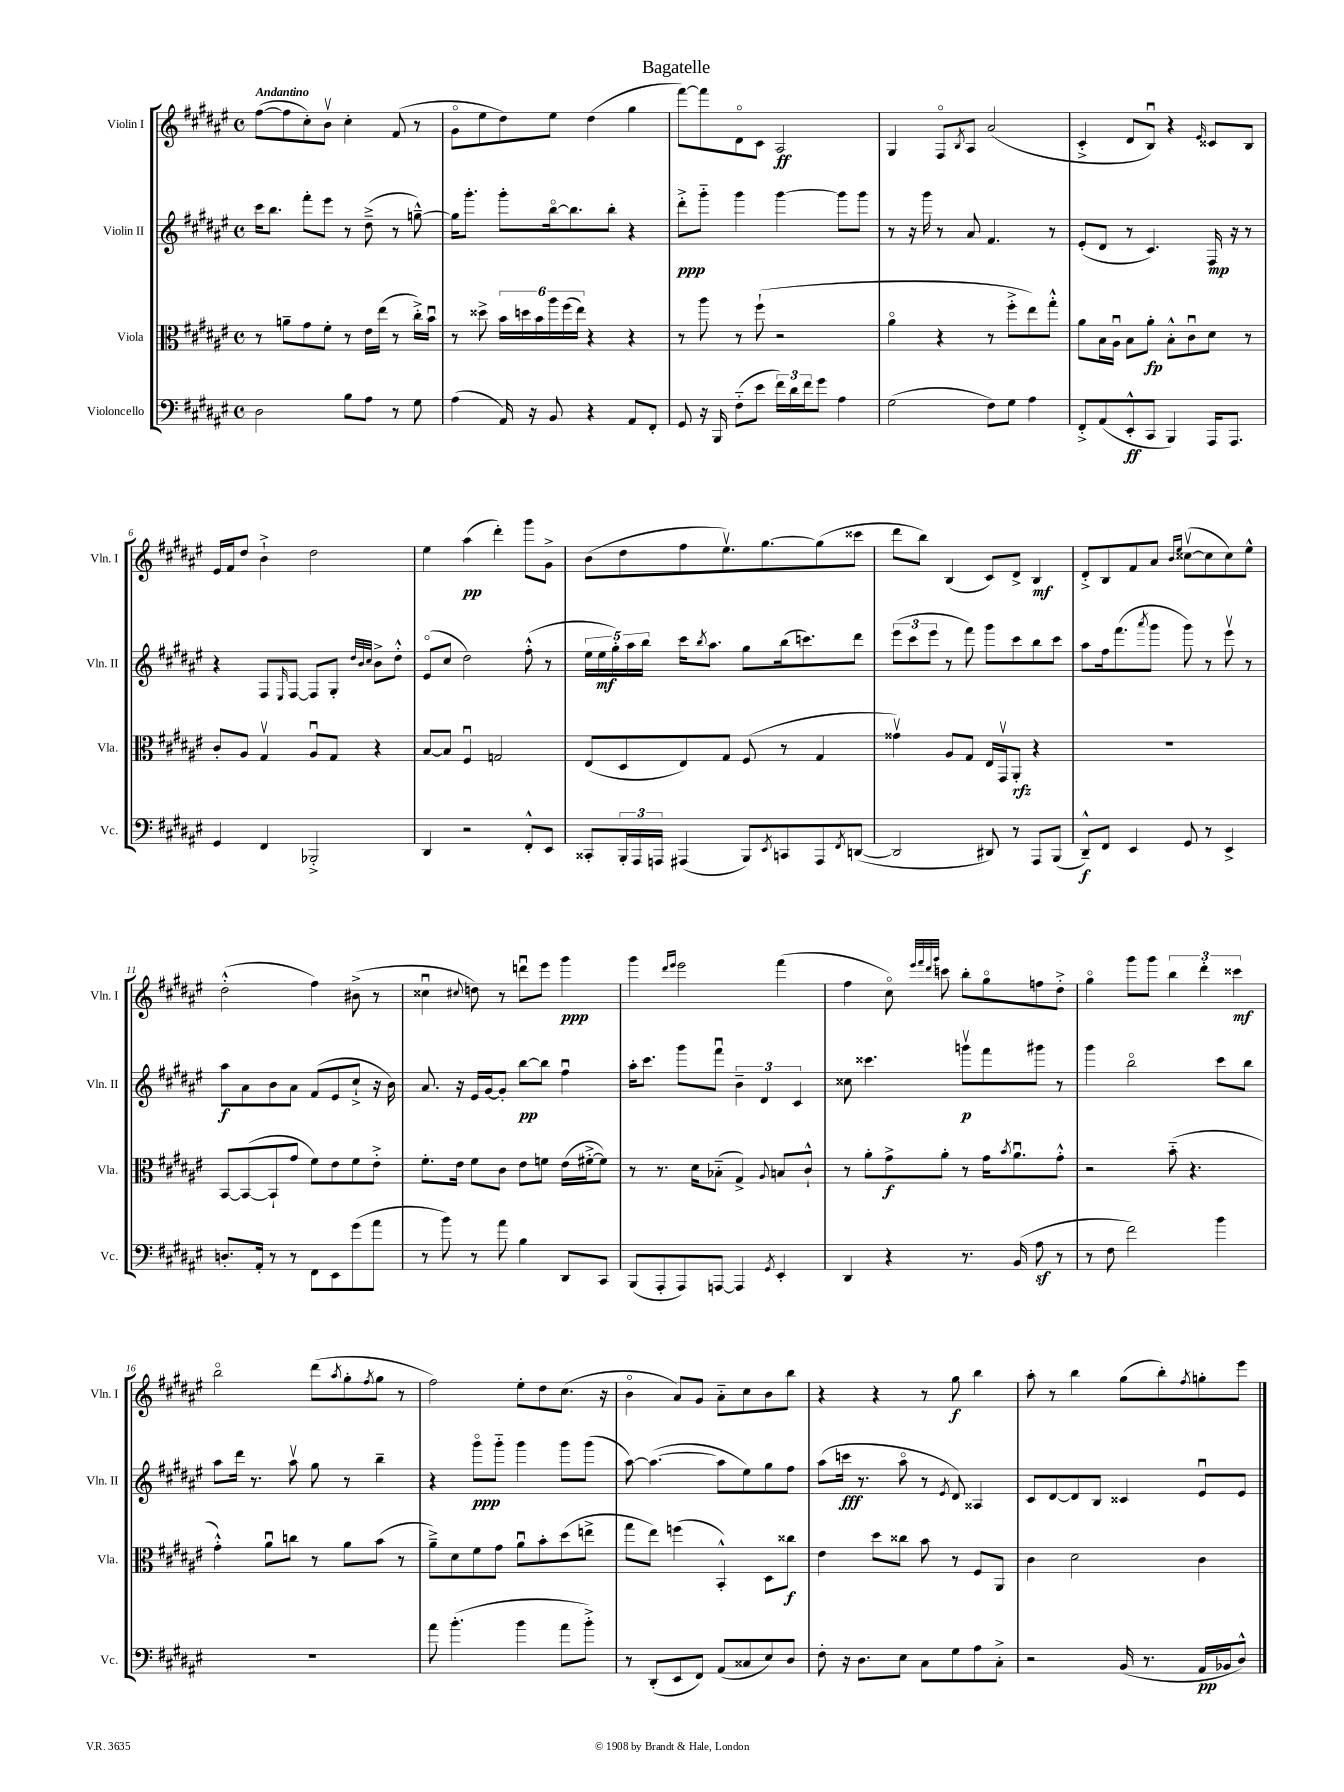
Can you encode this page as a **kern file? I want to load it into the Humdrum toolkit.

**kern	**kern	**kern	**kern
*staff4	*staff3	*staff2	*staff1
*clefF4	*clefC3	*clefG2	*clefG2
*k[f#c#g#d#a#e#]	*k[f#c#g#d#a#e#]	*k[f#c#g#d#a#e#]	*k[f#c#g#d#a#e#]
*M4/4	*M4/4	*M4/4	*M4/4
*met(c)	*met(c)	*met(c)	*met(c)
2D#	8r	16ccc#	([8ff#
.	.	8.bb	.
.	8a~	.	8ff#]
.	8g#	8fff#'	8cc#')
.	8f#'	8eee#	8bv
8B	8r	8r	4cc#'
8A#	16e#	(8dd#~^	.
.	(16ee#	.	.
8r	8r	8r	(8f#
8G#	16cc#'^)	[8gg~^^)	8r
.	16bu	.	.
=	=	=	=
(4A#	8r	16gg]	8g#o
.	.	8.ggg#'	.
.	8dd##^	.	8ee#
16AA#)	24b	8ggg#'	8dd#)
.	24dd	.	.
16r	.	.	.
.	24b	.	.
8BB	24aa#	[16bbo	8ee#
.	(24ff#	.	.
.	.	8.bb]	.
.	24ee#)	.	.
4r	4r	.	(4dd#
.	.	8bb'	.
8AA#	4r	4r	4gg#
8FF#'	.	.	.
=	=	=	=
8GG#	8r	8ddd#'^	[8fff#)
16r	8aa#	8ggg#'~	8fff#]
16BBB	.	.	.
(8F#'~	8r	4ggg#	8d#o
8e#	(8ff#`	.	8c#
24f#)	2r	[4ggg#	2A#
24d#	.	.	.
24f#	.	.	.
8g#	.	.	.
4A#	.	8ggg#]	.
.	.	8ggg#	.
=	=	=	=
(2G#	4a#o	8r	4G#
.	.	16r	.
.	.	16ggg#	.
.	4r	8r	8F#o
.	.	.	8qB
.	.	8a#	8A#
8F#)	8r	4.f#	(2a#
8G#	8ff#'^	.	.
4A#	8ee#)	.	.
.	8gg#'^^	8r	.
=	=	=	=
8FF#'^	8a#	(8e#'	4c#'^
(8AA#	16B	8d#	.
.	16A#u	.	.
8EE#'^^	8B	8r	8d#
8CC#	8a#'	4.c#)	8Bu)
4BBB)	8B'^^	.	4r
.	8c#u	.	.
.	.	.	16qqe#
16AAA#	8d#	16F#	8c##
8.AAA#	.	16r	.
.	8r	8r	8B
=	=	=	=
4GG#	8c#'	4r	16e#
.	.	.	16f#
.	8A#	.	8dd#
4FF#	4G#v	8F#	4b`^
.	.	16qqE#	.
.	.	[8F#	.
2BBB-'^	8A#u	8F#]	2dd#
.	8G#	8G#'	.
.	.	32qqdd#	.
.	.	32qqb	.
.	.	32qqcc#	.
.	4r	8b^	.
.	.	8dd#'^^	.
=	=	=	=
4DD#	[8B	(8e#o	4ee#
.	8B]	8cc#	.
2r	4F#u	2dd#)	(4aa#
.	2G	.	4ddd#')
8FF#'^^	.	(8ff#'^^	8ggg#
8EE#	.	8r	8g#^
=	=	=	=
8CC##'	(8E#	20ee#	(8b
.	.	20ee#	.
.	.	20gg#')	.
24BBB'	8D#	.	8dd#
.	.	20aa#	.
24AAA#	.	.	.
.	.	20bb	.
24AAA	.	.	.
(4AAA#	8E#)	16ccc#	8ff#
.	.	8qbb	.
.	.	8.aa#	.
.	8G#	.	8.ee#v)
8BBB)	(8F#	8gg#	.
.	.	.	[8.gg#
8qEE#	.	.	.
8CC	8r	(16bb	.
.	.	8.ccc)	.
8AAA#	4G#	.	(8gg#]
8qFF#	.	.	.
([8DD	.	8ddd#	8ccc##
=	=	=	=
2DD]	4g##v)	(12eee#	8ddd#
.	.	12ccc#	.
.	.	.	8bb)
.	.	12eee#	.
.	8A#	8r	(4B
.	8G#	8fff#)	.
8DD#)	16E#	8ggg#	8c#)
.	16GG#v	.	.
8r	8AA#'	8ccc#	8d#^
8AAA#	4r	8bb	4B
(8BBB	.	8ccc#	.
=	=	=	=
8DD#~^^)	1r	8aa#	8d#'^
8FF#	.	16ff#	8B
.	.	(8.fff#	.
4EE#	.	.	8f#
.	.	8qaaa#	.
.	.	8ggg#	8a#
.	.	.	16qqb
.	.	.	16qqee#
8GG#	.	8ggg#)	([8cc##v
8r	.	8r	8cc##]
4EE#^	.	8eee#v	8cc##)
.	.	8r	8ee#^^
=	=	=	=
8.D'	[8BB	8aa#	(2dd#'^^
.	(8BB_	8a#	.
16AA#'	.	.	.
8r	8BB`]	8b	.
8r	8g#	8a#	.
8FF#	8f#)	(8f#	4ff#)
8EE#	8e#	8e#	.
(8g#	8f#	8cc#`^	(8b#^
8a#	8e#'^	16r	8r
.	.	16b)	.
=	=	=	=
8r	8.f#'	8.a#	4cc##u
8b)	.	.	.
.	16e#	16r	.
.	.	.	8qqcc#
8r	8f#	16e#	8dd)
.	.	[16g#	.
8a#	8c#	8g#']	8r
4B	8e#	[8bb	8dddu
.	8f	8bb]	8eee#
8DD#	(16e#	4ff#u	4ggg#
.	[16f#'^	.	.
8CC#	8f#])	.	.
=	=	=	=
(8BBB	8r	16aa#'	4ggg#
.	.	8.ccc#	.
8AAA#'	8.r	.	.
.	.	.	16qqddd#
.	.	.	16qqeee#
8AAA#)	.	8ggg#	2eee#
.	16d#	.	.
[8AAA	(8B-'~	8fff#u	.
4AAA]	4G#^)	6b~	.
.	.	6d#	.
8qGG#	8qqA#	.	.
4EE#'	8B	.	(4fff#
.	.	6c#	.
.	8c#`^^	.	.
=	=	=	=
4DD#	8r	8cc##	4ff#
.	8a#'	4.ccc##	.
4r	8g#^	.	8cc#o)
.	.	.	32qqeee#
.	.	.	32qqfff#
.	.	.	32qqddd#
.	.	.	32qqggg#
.	8a#'	.	8ccc
8.r	8r	8gggv	8bb'
.	16g#	8fff#	8gg#o
.	8qb	.	.
(16BB	8.a#u	.	.
8A#	.	8ggg#	8ff
8r	8g#'^^	8r	8dd#'^
=	=	=	=
8r	2r	4ggg#	4gg#o
8F#	.	.	.
2f#)	.	2bbo	8ggg#
.	.	.	8ggg#
.	(8b'~	.	6bb
.	4.r	.	.
.	.	.	6ddd#'
4b	.	8ccc#	.
.	.	.	6ccc##
.	.	8bb	.
=	=	=	=
1r	4g#'^^)	8aa#	2bbo
.	.	16ddd#	.
.	.	8.r	.
.	8a#u	.	.
.	8cc	8aa#v	.
.	8r	8gg#	(8ddd#
.	.	.	8qaa#
.	8a#	8r	8gg#'
.	.	.	8qff#
.	(8b	4bb~	8gg#
.	8r	.	8r
=	=	=	=
8a#	8a#~^)	4r	2ff#)
(4.b'	8d#	.	.
.	8f#	8ggg#o	.
.	8g#	8ggg#'~	.
4b	8a#u	4ggg#	8ee#'
.	8b'	.	8dd#
8a#	(8dd#	8ggg#	(8.cc#
8b'^)	8ee^	(8ggg#	.
.	.	.	16r
=	=	=	=
8r	8gg#	[8aa#)	4bo
(8DD#'	8ee#)	(4.aa#_	.
8EE#	(4ff	.	8a#)
8FF#)	.	.	8g#
(8AA#	4BB'^^)	8aa#]	8a#'~
8C##	.	8ee#)	8cc#
8E#)	8D#	8gg#	8b
8D#	8cc##	8ff#	8bb
=	=	=	=
8F#'	4e#	(8aa#	4r
16r	.	16ccc	.
8.D#	.	8.r	.
.	8dd#	.	4r
8E#	8cc##	8aa#o	.
8C#	8b	8r	8r
.	.	8qe#	.
8G#	8r	8d#)	8gg#
8A#	8F#	4A##	4bb
8C#'^	8AA#	.	.
=	=	=	=
2r	4c#	8c#	8aa#'
.	.	[8d#	8r
.	2d#	8d#]	4bb
.	.	8B	.
(16BB	.	4c##	(8gg#
8.r	.	.	.
.	.	.	8bb')
.	.	.	8qff#
16AA#	4c#	8e#u	8gg'
16BB-	.	.	.
8D#^^)	.	8e#	8eee#
==	==	==	==
*-	*-	*-	*-
